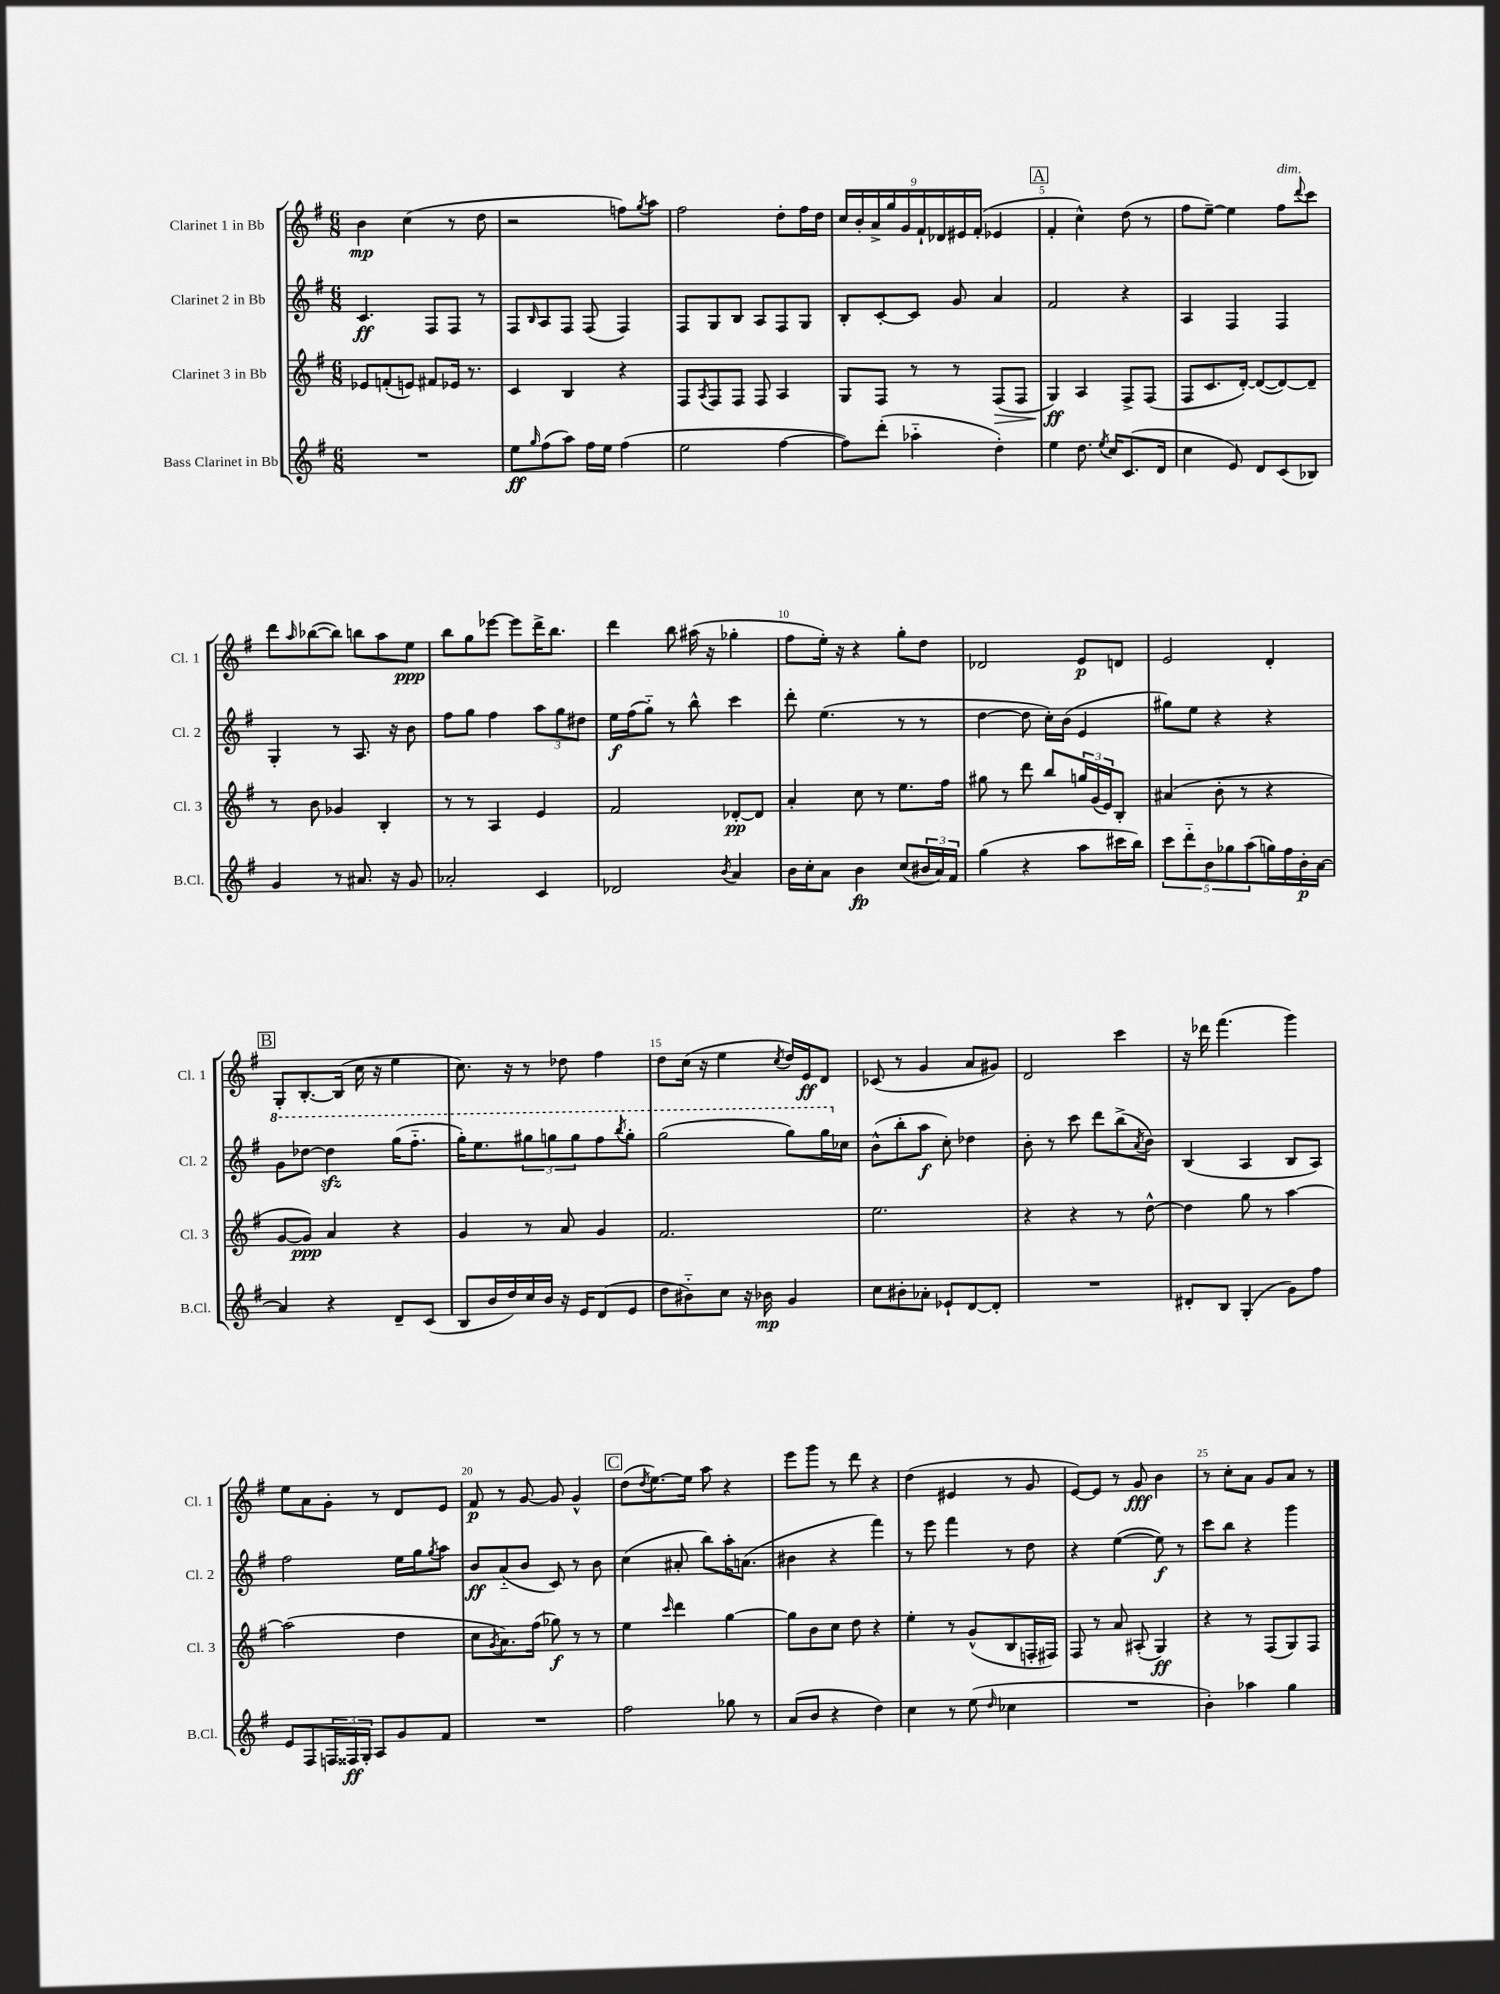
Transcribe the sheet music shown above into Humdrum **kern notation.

**kern	**kern	**kern	**kern
*staff4	*staff3	*staff2	*staff1
*clefG2	*clefG2	*clefG2	*clefG2
*k[f#]	*k[f#]	*k[f#]	*k[f#]
*M6/8	*M6/8	*M6/8	*M6/8
2.r	8e-	4.c	4b
.	(8f'	.	.
.	8e)	.	(4cc
.	8f#	8F#	.
.	16e-	8F#	8r
.	8.r	.	.
.	.	8r	8dd
=	=	=	=
8ee	4c	8F#	2r
16qqgg	.	16qqB	.
(8ff#	.	8A	.
8aa)	4B	8F#	.
16ff#	.	(8F#	.
16ee	.	.	.
(4ff#	4r	4F#)	8ff)
.	.	.	8qgg
.	.	.	8aa
=	=	=	=
2ee	8F#	8F#	2ff#
.	8qA	.	.
.	8F#	8G	.
.	8F#	8B	.
.	8F#	8A	.
[4ff#	4A	8F#	8dd'
.	.	8G	16ff#
.	.	.	16dd
=	=	=	=
8ff#])	8G	8B'	18cc
.	.	.	18b'
.	.	.	18a^
(8ddd'	8F#	[8c'	.
.	.	.	18gg
.	.	.	18g
4aa-'~	8r	8c]	.
.	.	.	18f#`
.	.	.	18d-
.	8r	8g	.
.	.	.	18e#
.	.	.	(18f#'
4dd')	(8F#	4a	4e-
.	8F#	.	.
=	=	=	=
4ee	4G)	2f#	4f#'
8.dd	4A	.	4cc^^)
8qee	.	.	.
16cc	.	.	.
(8.c	8F#^	4r	(8dd
.	(8F#	.	8r
16d	.	.	.
=	=	=	=
4cc	8F#	4A	8ff#
.	8.c	.	[8ee~)
8e)	.	4F#	4ee]
.	[16d')	.	.
8d	(8d_	.	.
(8c	8d_)	4F#	8ff#
.	.	.	8qqddd
8B-)	8d~]	.	8ccc
=	=	=	=
4g	8r	4G'	8ddd
.	.	.	16qqaa
.	8b	.	([8bb-
8r	4g-	8r	8bb-])
8.a#	.	8.A	8bb
.	4B'	.	8aa
16r	.	16r	.
8g	.	8b	8ee
=	=	=	=
2a-'	8r	8ff#	8bb
.	8r	8gg	8gg
.	4A	4ff#	[8eee-
.	.	.	8eee-]
4c	4e	12aa	16ddd^
.	.	.	8.bb
.	.	12gg	.
.	.	12dd#	.
=	=	=	=
2d-	2f#	16ee	4ddd
.	.	(16ff#	.
.	.	8gg'~)	.
.	.	8r	8bb
.	.	8bb^^	(16aa#
.	.	.	16r
8qb	.	.	.
4a	[8d-'	4ccc	4gg-'
.	8d-]	.	.
=	=	=	=
16b	4a'	8ddd'	8ff#
16cc'	.	.	.
8a	.	(4.ee	16ee')
.	.	.	16r
4b	8cc	.	4r
.	8r	.	.
(8cc	8.ee	8r	8gg'
24b#	.	8r	8dd
24a)	.	.	.
.	16ff#	.	.
24f#	.	.	.
=	=	=	=
(4gg	8gg#	[4dd	2d-
.	8r	.	.
4r	8ddd	8dd]	.
.	8bb	16cc')	.
.	.	(16b	.
8aa	24gg	4e	8e
.	(24g	.	.
.	24e)	.	.
16ccc#	8B'	.	8d
16bb)	.	.	.
=	=	=	=
10ccc	(4a#	8gg#)	2e
10ddd'~	.	.	.
.	.	8ee	.
10b	.	.	.
.	8b'	4r	.
10gg-	.	.	.
.	8r	.	.
(10aa	.	.	.
16gg)	4r	4r	4d'
16ff#	.	.	.
16b'	.	.	.
[16a	.	.	.
=	=	=	=
4a]	[8g	8gg	8G'
.	8g])	[8ddd-	[8.B'
4r	4a	4ddd-]	.
.	.	.	(16B]
.	.	.	16cc
.	.	.	16r
8d~	4r	(16ggg	4ee
.	.	8.fff#'~	.
(8c	.	.	.
=	=	=	=
8B	4g	16ggg')	8.cc)
.	.	8.eee	.
16b	.	.	.
16dd)	.	.	16r
16cc	8r	12ggg#	8r
16b	.	.	.
.	.	12ggg	.
16r	8a	.	8dd-
.	.	12ggg	.
16e	.	.	.
(8d	4g	8fff#	4ff#
.	.	8qbbb	.
8e	.	8ggg'	.
=	=	=	=
8dd	2.f#	(2ggg	8dd
8b#'~)	.	.	(16cc
.	.	.	16r
8cc	.	.	4ee
16r	.	.	.
16b-	.	.	.
.	.	.	8qcc
4g	.	8ggg)	16dd)
.	.	.	16e
.	.	16ggg	8d
.	.	16cc-	.
=	=	=	=
8cc	2.ee	(8b^^	(8c-
8b#'	.	8bb'	8r
8a-'	.	8aa	4g
8e-`	.	8cc')	.
[8d	.	4dd-	8a
8d']	.	.	8g#)
=	=	=	=
2.r	4r	8b'	2d
.	.	8r	.
.	4r	8ccc	.
.	.	8ddd	.
.	8r	(8bb^	4ccc
.	.	8qa	.
.	[8dd^^	8b)	.
=	=	=	=
8d#'	4dd]	(4B	16r
.	.	.	16ddd-
8B	.	.	(4.fff#
(4G'	8gg	4A	.
.	8r	.	.
8g)	[4aa	8B	4ggg)
8ff#	.	8A)	.
=	=	=	=
8e	(2aa]	2ff#	8ee
8F#	.	.	8a
24F	.	.	8g'
24F##	.	.	.
24G'	.	.	.
8A	.	.	8r
8g	4dd	16ee	8d
.	.	16gg	.
.	.	8qgg	.
8f#	.	8aa	8e
=	=	=	=
2.r	8cc	8b	8f#
.	8qg	.	.
.	8.a)	(8a'~	8r
.	.	8b	[8g
.	(16ff#	.	.
.	8gg-)	8c)	8g]
.	8r	8r	4g^^
.	8r	8b	.
=	=	=	=
2ff#	4ee	(4cc	(8dd
.	.	.	8qdd
.	.	.	[8.ee)
.	16qqccc	.	.
.	4ddd	8a#'	.
.	.	.	16ee]
.	.	8bb)	8aa
8gg-	[4gg	16aa'	4r
.	.	(8.a	.
8r	.	.	.
=	=	=	=
(8a	8gg]	4b#	8eee
8b	8b	.	8ggg
4r	8cc	4r	8r
.	8dd	.	8ddd
4dd)	4r	4fff#)	4r
=	=	=	=
4cc	4ee'	8r	(4dd
.	.	8eee	.
8r	8r	4fff#	4e#
(8ee	(8g^^	.	.
16qqdd	.	.	.
4cc-	8B	8r	8r
.	16F'	8dd	8g
.	16F#)	.	.
=	=	=	=
2.r	8F#	4r	[8e)
.	8r	.	8e]
.	8a	([4ee	8r
.	(8A#'	.	8g
.	4G)	8ee])	4b
.	.	8r	.
=	=	=	=
4b')	4r	8ccc	8r
.	.	8bb	8cc'
4aa-	8r	4r	8a
.	(8F#	.	8g
4gg	8G)	4ggg	8a
.	8F#	.	8r
==	==	==	==
*-	*-	*-	*-
